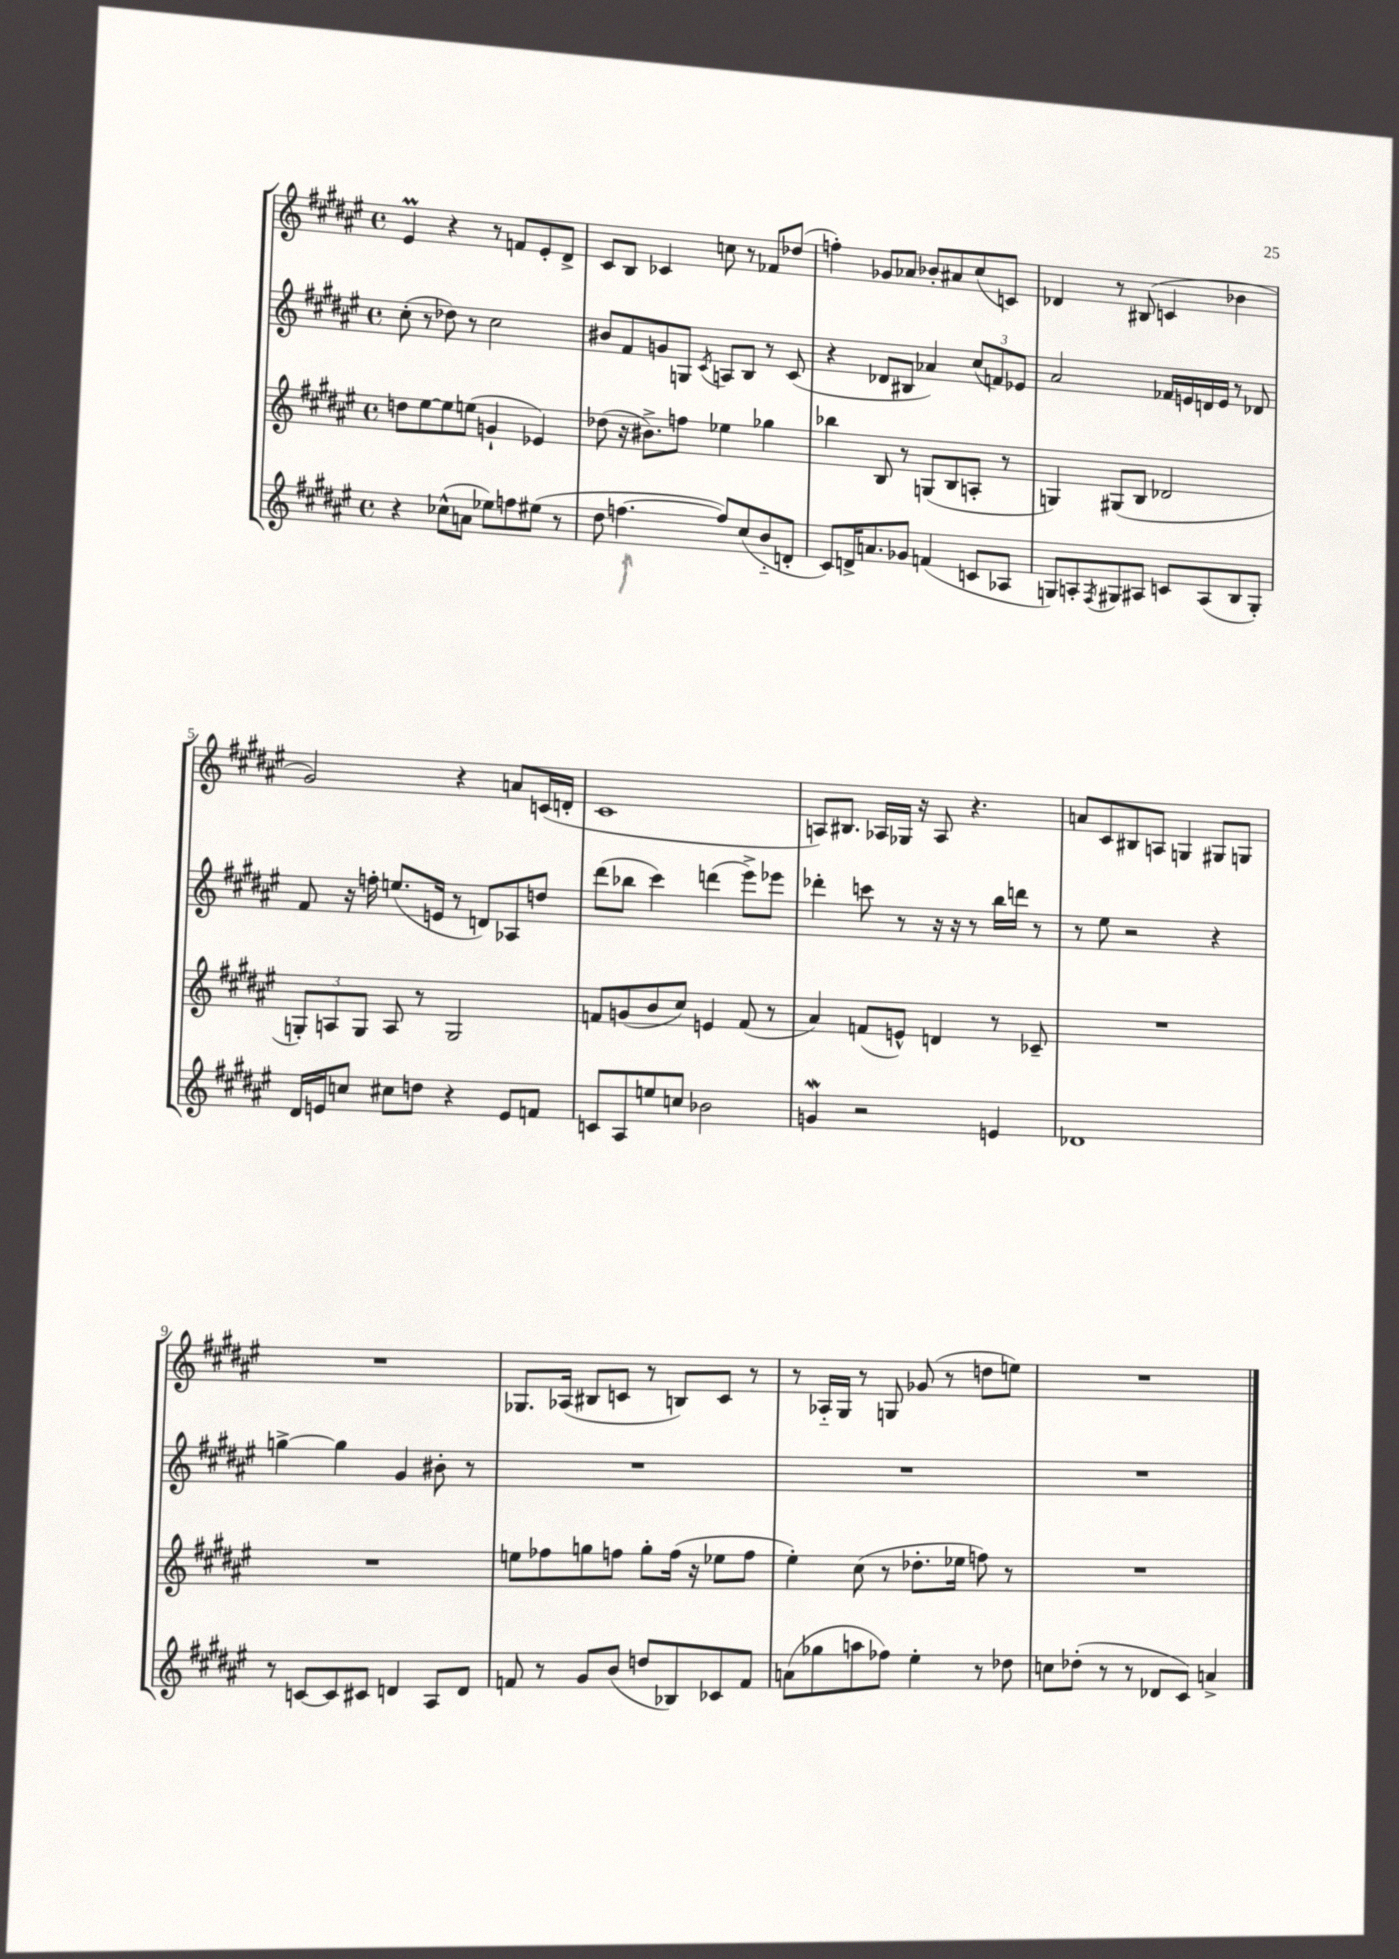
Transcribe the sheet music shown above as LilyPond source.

<<
\new StaffGroup <<
\new Staff = "s0" {
    \clef treble \key fis \major \defaultTimeSignature \time 4/4
    eis'4\prall r4 r8 f'8 eis'8-. dis'8-> |
    cis'8 b8 ces'4 c''8 r8 fes'8 des''8( |
    f''4-.) ges'8 aes'8 bes'8-. ais'8 cis''8( c'8) |
    des'4 r8 bis8( c'4 bes'4 |
    gis'2) r4 a'8 c'16( d'16-. |
    cis'1 |
    a8) bis8. aes16 ges16 r16 aes8 r4. |
    a'8 cis'8 bis8 a8 g4 gis8 g8 |
    R1 |
    ges8. aes16( bis8 c'8 r8 b8) c'8 r8 |
    r8 aes16-_ gis16 r8 g8 ges'8( r8 d''8 e''8) |
    R1 \bar "|." |
}
\new Staff = "s1" {
    \clef treble \key fis \major \defaultTimeSignature \time 4/4
    cis''8-.( r8 des''8) r8 cis''2 |
    bis'8 fis'8 g'8 g8 \acciaccatura { cis'8 } a8 b8 r8 cis'8( |
    r4 des'8 bis8 aes'4) \tuplet 3/2 { cis''8( f'8) ees'8 } |
    ais'2 fes'16 e'16 d'16 e'16 r8 des'8 |
    fis'8 r16 f''16-. e''8.( e'16 r8 d'8) aes8 d''8 |
    dis'''8( bes''8 cis'''4) d'''4( eis'''8->) ees'''8 |
    des'''4-. c'''8 r8 r16 r16 r8 b''16 d'''16 r8 |
    r8 eis''8 r2 r4 |
    g''4~-> g''4 gis'4 bis'8-. r8 |
    R1 |
    R1 |
    R1 \bar "|." |
}
\new Staff = "s2" {
    \clef treble \key fis \major \defaultTimeSignature \time 4/4
    d''8 eis''8~ eis''8 e''8( g'4-! ees'4) |
    des''8( r16 bis'8.->) f''8 ees''4 ges''4 |
    bes''4 b8 r8 g8( b8 a8-. r8 |
    g4) gis8( b8 des'2 |
    \tuplet 3/2 { g8-.) a8 g8 } a8 r8 g2 |
    f'8 g'8( b'8 cis''8) e'4 f'8( r8 |
    ais'4) f'8( e'8-^) d'4 r8 ces'8-- |
    R1 |
    R1 |
    e''8 fes''8 g''8 f''8 g''8-. f''16( r16 ees''8 f''8 |
    eis''4-.) cis''8( r8 des''8.-. ees''16 f''8) r8 |
    R1 \bar "|." |
}
\new Staff = "s3" {
    \clef treble \key fis \major \defaultTimeSignature \time 4/4
    r4 ces''8-^( a'8 ees''8) f''8 eis''8( r8 |
    dis''8 f''4.~ f''8) cis''8( b'8-_ d'8-. |
    cis'8) d'16-> a'8. ges'8 f'4( c'8 aes8 |
    g8) a8-. \acciaccatura { fis8 } gis8 ais8 c'8 ais8( b8 gis8-.) |
    dis'16 e'16 c''8 cis''8 d''8 r4 e'8 f'8 |
    c'8 ais8 e''8 c''8 bes'2 |
    g'4\mordent r2 e'4 |
    des'1 |
    r8 c'8~ c'8 cis'8 d'4 ais8 d'8 |
    f'8 r8 gis'8 b'8( d''8 bes8) ces'8 f'8 |
    a'8( ges''8 a''8 fes''8) eis''4-. r8 des''8 |
    c''8 des''8-.( r8 r8 des'8 cis'8) a'4-> \bar "|." |
}
>>
>>
